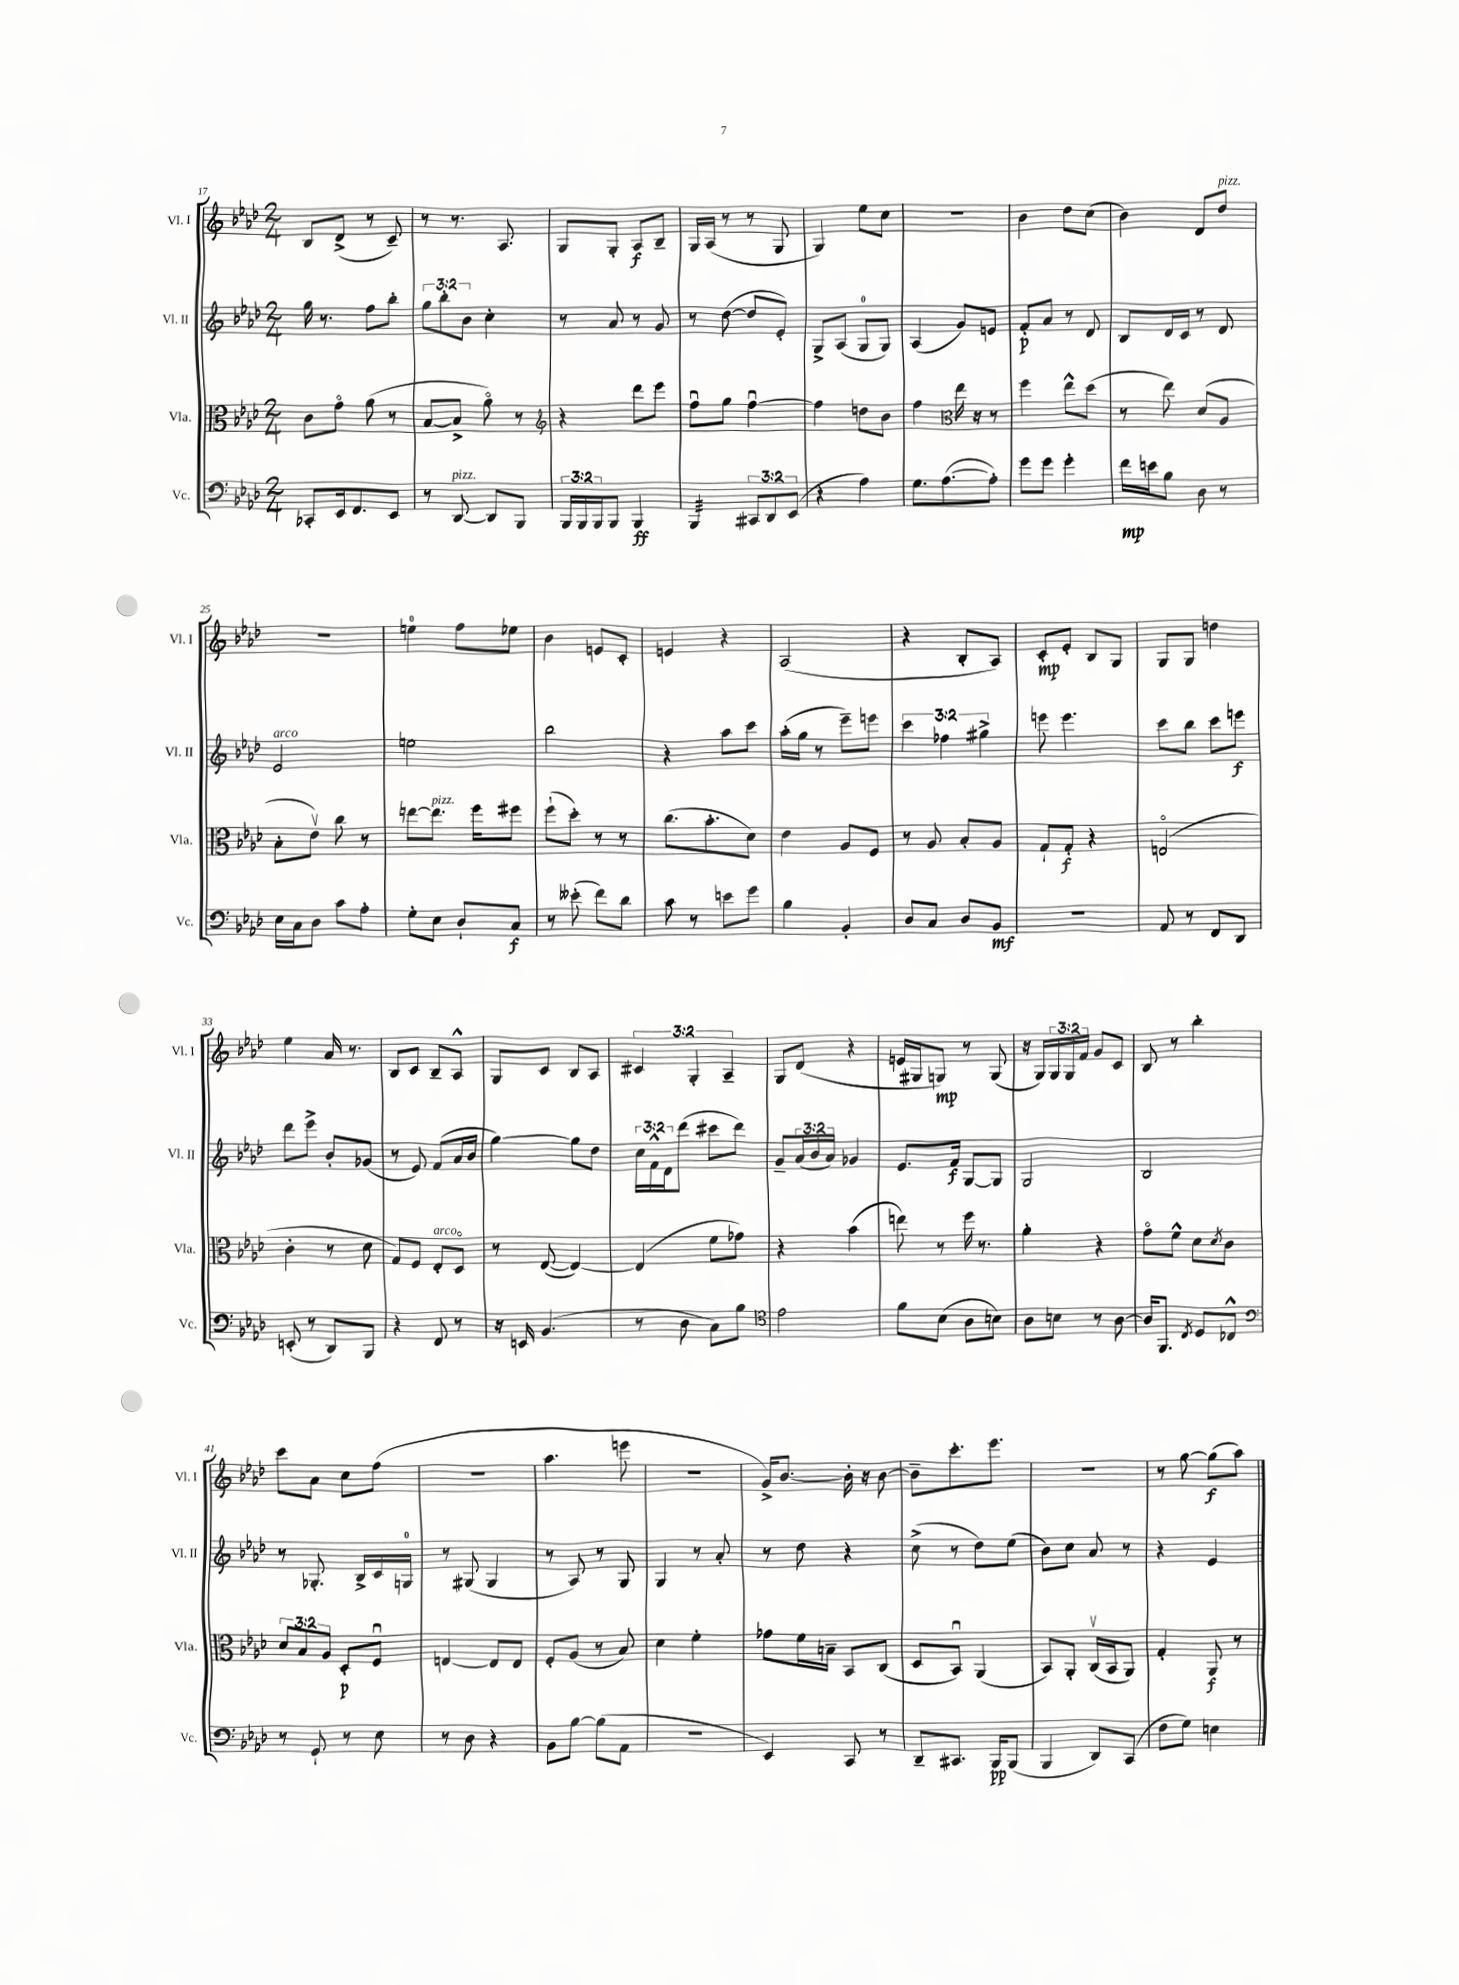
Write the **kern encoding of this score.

**kern	**dynam	**kern	**dynam	**kern	**dynam	**kern	**dynam
*part4	*part4	*part3	*part3	*part2	*part2	*part1	*part1
*staff4	*staff4	*staff3	*staff3	*staff2	*staff2	*staff1	*staff1
*I"Vc.	*	*I"Vla.	*	*I"Vl. II	*	*I"Vl. I	*
*I'Vc.	*	*I'Vla.	*	*I'Vl. II	*	*I'Vl. I	*
*clefF4	*	*clefC3	*	*clefG2	*	*clefG2	*
*k[b-e-a-d-]	*	*k[b-e-a-d-]	*	*k[b-e-a-d-]	*	*k[b-e-a-d-]	*
*M2/4	*	*M2/4	*	*M2/4	*	*M2/4	*
=17	=17	=17	=17	=17	=17	=17	=17
8CC-X'/L	.	8c\L	.	16gg\	.	8B-/L	.
.	.	.	.	8.r	.	.	.
16EE-/k	.	8g\J	.	.	.	(8d-^/J	.
8.FF/	.	.	.	.	.	.	.
.	.	(8a-\	.	8ff\L	.	8r	.
8EE-/J	.	8r	.	8bb-'\J	.	8c~/)	.
=18	=18	=18	=18	=18	=18	=18	=18
8r	.	[8B-/L	.	12gg\L	.	8r	.
.	.	.	.	12bb-'\	.	.	.
!LO:TX:a:i:t=pizz.	!	!	!	!	!	!	!
[8DD-/	.	8B-^/J]	.	.	.	8.r	.
.	.	.	.	12b-\J	.	.	.
8DD-/L]	.	8a-\)	.	4cc'\	.	.	.
.	.	.	.	.	.	8.A-/	.
8BBB-/J	.	8r	.	.	.	.	.
=19	=19	=19	=19	=19	=19	=19	=19
*	*	*clefG2	*	*	*	*	*
24BBB-/LL	.	4r	.	8r	.	8G/L	.
24BBB-/	.	.	.	.	.	.	.
24BBB-/J	.	.	.	.	.	.	.
8BBB-/J	.	.	.	8a-/	.	8G'/J	.
4BBB-/	ff	8ddd-\L	.	8r	.	8A-/L	f
.	.	8eee-\J	.	8g/	.	8B-~/J	.
=20	=20	=20	=20	=20	=20	=20	=20
*tremolo	*	*	*	*	*	*	*
32BBB-/LLL	.	8ffu\L	.	8r	.	16G/LL	.
32BBB-/	.	.	.	.	.	.	.
32BBB-/	.	.	.	.	.	(16A-/JJ	.
32BBB-/	.	.	.	.	.	.	.
32BBB-/	.	8gg\J	.	([8dd-\	.	8r	.
32BBB-/	.	.	.	.	.	.	.
32BBB-/	.	.	.	.	.	.	.
32BBB-/JJJ	.	.	.	.	.	.	.
*Xtremolo	*	*	*	*	*	*	*
12CC#X/L	.	[4ffu\	.	8dd-/L]	.	8r	.
12DD-/	.	.	.	.	.	.	.
.	.	.	.	8e-'/J)	.	8G/	.
(12EE-/J	.	.	.	.	.	.	.
=21	=21	=21	=21	=21	=21	=21	=21
4r	.	4ff\]	.	8G^/L	.	4G/)	.
.	.	.	.	(8A-/J	.	.	.
4A-\)	.	8ddn\L	.	8G/L	.	8ee-\L	.
.	.	8b-\J	.	8G/J)	.	8cc\J	.
=22	=22	=22	=22	=22	=22	=22	=22
8.G\L	.	4ff\	.	(4A-/	.	2r	.
([8.A-\	.	.	.	.	.	.	.
*	*	*clefC3	*	*	*	*	*
.	.	16ee-\	.	8g/L)	.	.	.
.	.	16r	.	.	.	.	.
8A-'\J])	.	8r	.	8en/J	.	.	.
=23	=23	=23	=23	=23	=23	=23	=23
8g\L	.	4ff\	.	8f'/L	p	4b-\	.
8g\J	.	.	.	8a-/J	.	.	.
4g'\	.	8ee-^^\L	.	8r	.	8dd-\L	.
.	.	(8dd-\J	.	8d-/	.	(8cc\J	.
=24	=24	=24	=24	=24	=24	=24	=24
16f\LL	mp	8r	.	8B-/L	.	4b-\)	.
16en\J	.	.	.	.	.	.	.
8B-\J	.	8ee-\)	.	16d-/L	.	.	.
.	.	.	.	16c/JJ	.	.	.
8D-\	.	(8d-/L	.	8r	.	8d-/L	.
!	!	!	!	!	!	!LO:TX:a:i:t=pizz.	!
8r	.	8A-/J	.	8d-/	.	8dd-/J	.
!!LO:LB:g=z
=25	=25	=25	=25	=25	=25	=25	=25
!	!	!	!	!LO:TX:a:i:t=arco	!	!	!
16E-\LL	.	8B-'\L	.	2e-/	.	2r	.
16C\J	.	.	.	.	.	.	.
8D-\J	.	8e-v\J)	.	.	.	.	.
8c\L	.	8cc\	.	.	.	.	.
8A-'\J	.	8r	.	.	.	.	.
=26	=26	=26	=26	=26	=26	=26	=26
8G'\L	.	[8een\L	.	2een\	.	4een\	.
!	!	!LO:TX:a:i:t=pizz.	!	!	!	!	!
8E-\J	.	8.ee\J]	.	.	.	.	.
8D-`/L	.	.	.	.	.	8ff\L	.
.	.	16ff\KL	.	.	.	.	.
8C/J	f	8ff#X\J	.	.	.	8ee-X\J	.
=27	=27	=27	=27	=27	=27	=27	=27
8r	.	(8ff`\L	.	2bb-\	.	4b-\	.
(8e--X'\	.	8dd-'\J)	.	.	.	.	.
8f\L)	.	8r	.	.	.	8en/L	.
8d-\J	.	8r	.	.	.	8c'/J	.
=28	=28	=28	=28	=28	=28	=28	=28
8c\	.	(8.cc\L	.	4r	.	4en/	.
8r	.	.	.	.	.	.	.
.	.	8.b-'\	.	.	.	.	.
8en\L	.	.	.	8aa-\L	.	4r	.
8g\J	.	8d-\J)	.	8ccc\J	.	.	.
=29	=29	=29	=29	=29	=29	=29	=29
4B-\	.	4e-\	.	(16aa-'\LL	.	(2A-/	.
.	.	.	.	16gg\JJ	.	.	.
.	.	.	.	8r	.	.	.
4BB-'/	.	8A-/L	.	8eee-~\L)	.	.	.
.	.	8F/J	.	8eeen\J	.	.	.
=30	=30	=30	=30	=30	=30	=30	=30
8D-/L	.	8r	.	6ccc\	.	4r	.
8C/J	.	8A-/	.	.	.	.	.
.	.	.	.	6ff-X\	.	.	.
8D-/L	.	8B-'/L	.	.	.	8B-'/L	.
.	.	.	.	6gg#X^\	.	.	.
8BB-/J	mf	8A-/J	.	.	.	8A-/J)	.
=31	=31	=31	=31	=31	=31	=31	=31
2r	.	8G`/L	.	8eeen\	.	8c'/L	mp
.	.	8G'/J	f	4.eee\	.	8e-'/J	.
.	.	4r	.	.	.	8B-/L	.
.	.	.	.	.	.	8G/J	.
=32	=32	=32	=32	=32	=32	=32	=32
8AA-/	.	(2En/	.	8ccc\L	.	8G/L	.
8r	.	.	.	8bb-\J	.	8G/J	.
8FF/L	.	.	.	8ccc\L	.	4ddn\	.
8DD-/J	.	.	.	8eeen\J	f	.	.
!!LO:LB:g=z
=33	=33	=33	=33	=33	=33	=33	=33
(8EEn'/	.	4c'\	.	8ddd-\L	.	4ee-\	.
8r	.	.	.	8eee-^\J	.	.	.
8DD-/L)	.	8r	.	8b-'/L	.	16a-/	.
.	.	.	.	.	.	8.r	.
8BBB-/J	.	8d-\	.	(8g-X/J	.	.	.
=34	=34	=34	=34	=34	=34	=34	=34
4r	.	8G/L)	.	8r	.	8B-/L	.
.	.	8F/J	.	8e-/)	.	8c/J	.
!	!	!LO:TX:a:i:t=arco	!	!	!	!	!
8FF/	.	8E-'/L	.	(8f/L	.	8B-~/L	.
8r	.	8D-/J	.	16a-/L	.	8A-^^/J	.
.	.	.	.	16b-/JJ	.	.	.
=35	=35	=35	=35	=35	=35	=35	=35
16r	.	8r	.	[4gg\)	.	8G/L	.
16EEn/	.	.	.	.	.	.	.
(4.BB-/	.	([8E-/	.	.	.	8c/J	.
.	.	4E-/_)	.	8gg\L]	.	8B-/L	.
.	.	.	.	8dd-\J	.	8A-/J	.
=36	=36	=36	=36	=36	=36	=36	=36
8r	.	(4E-/]	.	24cc\LL	.	6c#X/	.
.	.	.	.	24f^^\	.	.	.
.	.	.	.	24d-\J	.	.	.
8D-\	.	.	.	(8ddd-\J	.	.	.
.	.	.	.	.	.	6G'/	.
8C\L)	.	8f\L	.	8ccc#X\L	.	.	.
.	.	.	.	.	.	6A-~/	.
8B-\J	.	8g-X\J)	.	8ddd-\J)	.	.	.
=37	=37	=37	=37	=37	=37	=37	=37
*clefC4	*	*	*	*	*	*	*
2e-\	.	4r	.	8g~/L	.	8G/L	.
.	.	.	.	(24a-/L	.	(8d-/J	.
.	.	.	.	24b-/	.	.	.
.	.	.	.	24a-/JJ)	.	.	.
.	.	(4b-\	.	4g-X/	.	4r	.
=38	=38	=38	=38	=38	=38	=38	=38
8f\L	.	8een\)	.	8.e-/L	.	16en/LL	.
.	.	.	.	.	.	16G#X/J	.
(8B-\J	.	8r	.	.	.	8Gn/J)	mp
.	.	.	.	16f/Jk	f	.	.
8A-\L	.	16ff\	.	[8G/L	.	8r	.
.	.	8.r	.	.	.	.	.
8Bn\J)	.	.	.	8G/J]	.	(8G/	.
=39	=39	=39	=39	=39	=39	=39	=39
8A-\L	.	4a-'\	.	2G/	.	16r	.
.	.	.	.	.	.	16G/LL)	.
8Bn\J	.	.	.	.	.	24G/	.
.	.	.	.	.	.	24G/	.
.	.	.	.	.	.	24f/JJ	.
8r	.	4r	.	.	.	8g/L	.
[8A-\	.	.	.	.	.	8c/J	.
=40	=40	=40	=40	=40	=40	=40	=40
16A-/KL]	.	8g\L	.	2B-/	.	8B-/	.
8.FF/J	.	.	.	.	.	.	.
.	.	8f^^\J	.	.	.	8r	.
8qC/	.	.	.	.	.	.	.
8D-/L	.	8d-\L	.	.	.	4bb-'\	.
.	.	8qd-/	.	.	.	.	.
8C-X^^/J	.	8c\J	.	.	.	.	.
!!LO:LB:g=z
=41	=41	=41	=41	=41	=41	=41	=41
*clefF4	*	*	*	*	*	*	*
8r	.	12d-/L	.	8r	.	8ccc\L	.
.	.	12B-/	.	.	.	.	.
8GG`/	.	.	.	8.G-X'/	.	8a-\J	.
.	.	12A-/J	.	.	.	.	.
8r	.	8D-'/L	p	.	.	8cc\L	.
.	.	.	.	16B-^/LL	.	.	.
8E-\	.	8Fu/J	.	16c/	.	(8ff\J	.
.	.	.	.	16Gn/JJ	.	.	.
=42	=42	=42	=42	=42	=42	=42	=42
8r	.	[4En/	.	8r	.	2r	.
8D-\	.	.	.	(8G#X/	.	.	.
4r	.	8E/L]	.	4G#/	.	.	.
.	.	8E/J	.	.	.	.	.
=43	=43	=43	=43	=43	=43	=43	=43
8BB-\L	.	8F'/L	.	8r	.	4.aa-\	.
[8B-\J	.	(8A-/J	.	8A-/)	.	.	.
(8B-\L]	.	8r	.	8r	.	.	.
8AA-\J	.	8B-/)	.	8G/	.	8eeen\	.
=44	=44	=44	=44	=44	=44	=44	=44
2r	.	4d-\	.	4G/	.	2r	.
.	.	4f'\	.	8r	.	.	.
.	.	.	.	8a-'/	.	.	.
=45	=45	=45	=45	=45	=45	=45	=45
4EE-/)	.	8g-X\L	.	8r	.	16g^/KL)	.
.	.	.	.	.	.	[8.b-/J	.
.	.	16f\L	.	8dd-\	.	.	.
.	.	16Bn~\JJ	.	.	.	.	.
8CC/	.	8BB-/L	.	4r	.	16b-'\]	.
.	.	.	.	.	.	16r	.
8r	.	(8C/J	.	.	.	[8b-\	.
=46	=46	=46	=46	=46	=46	=46	=46
8DD-~/L	.	8D-/L	.	(8cc^\	.	8b-~\L]	.
8.CC#X/J	.	8BB-u/J)	.	8r	.	8.ccc'\	.
.	.	(4AA-/	.	8dd-\L)	.	.	.
16BBB-/KL	pp	.	.	.	.	8.eee-\J	.
(8BBB-/J	.	.	.	(8ee-\J	.	.	.
=47	=47	=47	=47	=47	=47	=47	=47
4BBB-/	.	8BB-/L)	.	8b-\L)	.	2r	.
.	.	8AA-'/J	.	8cc\J	.	.	.
8DD-/L)	.	(16Cv/LL	.	8a-/	.	.	.
.	.	16BB-/J	.	.	.	.	.
(8CC/J	.	8AA-/J)	.	8r	.	.	.
=48	=48	=48	=48	=48	=48	=48	=48
8F\L	.	4G'/	.	4r	.	8r	.
8G\J)	.	.	.	.	.	[8gg\	.
4En\	.	8AA-/	f	4e-/	.	(8gg\L]	f
.	.	8r	.	.	.	8aa-\J)	.
==	==	==	==	==	==	==	==
*-	*-	*-	*-	*-	*-	*-	*-
